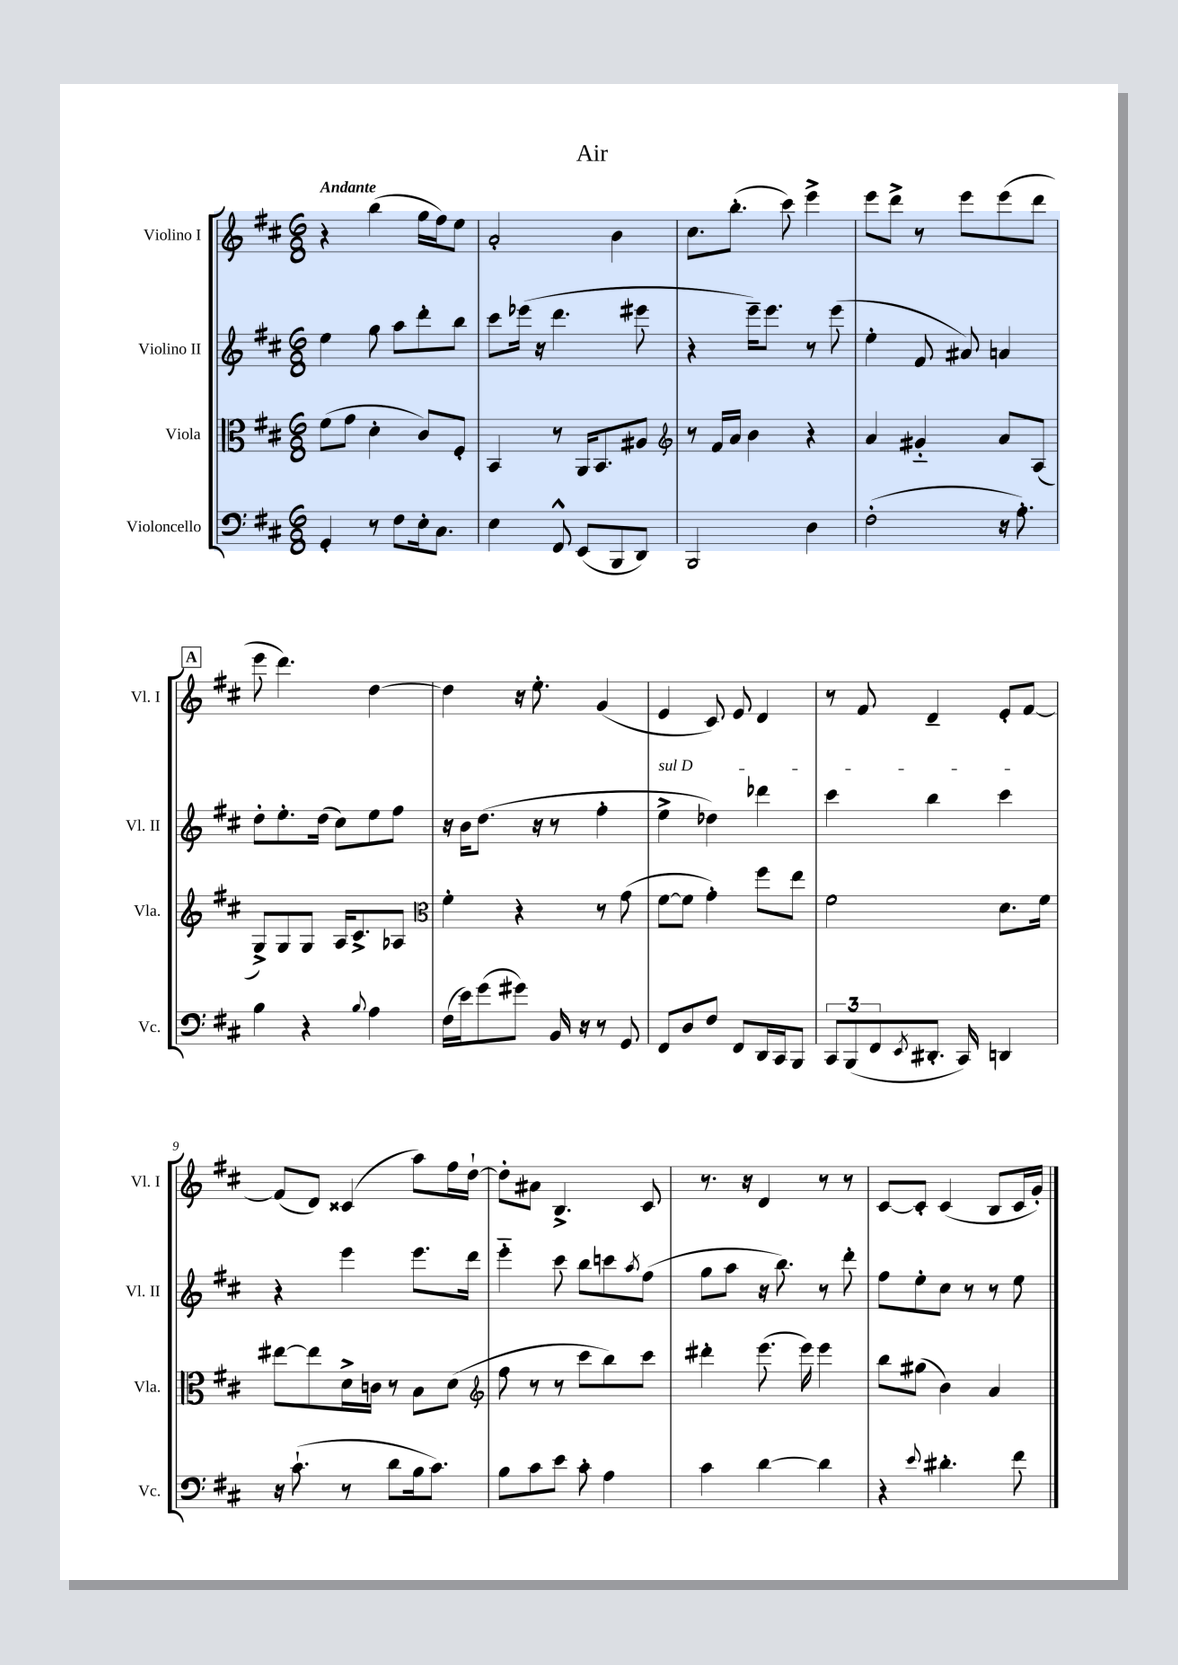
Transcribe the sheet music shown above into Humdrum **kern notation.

**kern	**kern	**kern	**kern
*staff4	*staff3	*staff2	*staff1
*clefF4	*clefC3	*clefG2	*clefG2
*k[f#c#]	*k[f#c#]	*k[f#c#]	*k[f#c#]
*M6/8	*M6/8	*M6/8	*M6/8
4GG'	(8f#	4ee	4r
.	8g	.	.
8r	4d'	8gg	(4bb
8F#	.	8aa	.
16E'	8c#)	8ddd'	16gg
8.C#	.	.	16ff#)
.	8F#'	8bb	8ee
=	=	=	=
4E	4BB	8ccc#	2a'
.	.	(16eee-	.
.	.	16r	.
8FF#^^	8r	4.ddd	.
(8EE	16AA	.	.
.	8.BB	.	.
8BBB	.	.	4b
8DD)	8A#	8eee#	.
=	=	=	=
*	*clefG2	*	*
2BBB	8r	4r	8.cc#
.	16f#	.	.
.	16a	.	(8.bb'
.	4b	16eee~)	.
.	.	8.eee	.
.	.	.	8ccc#)
4D	4r	8r	4eee^
.	.	(8eee	.
=	=	=	=
(2F#'	4a	4ee'	8eee
.	.	.	8ddd^
.	4g#'~	8f#	8r
.	.	8a#)	8eee
16r	8a	4a	(8eee
8.A')	.	.	.
.	(8A	.	8ddd
=	=	=	=
4B	8G^)	8dd'	8eee
.	8G	8.ee'	4.ddd)
4r	8G	.	.
.	.	(16dd	.
.	16A	8cc#)	.
.	8.c#^	.	.
8qqB	.	.	.
4A	.	8ee	[4dd
.	8A-	8ff#	.
=	=	=	=
*	*clefC3	*	*
(16F#	4f#'	16r	4dd]
16e)	.	16b	.
(8g	.	(8.dd	.
8g#)	4r	.	16r
.	.	16r	8.ee'
16BB	.	8r	.
16r	.	.	.
8r	8r	4ff#'	(4g
8GG	(8g	.	.
=	=	=	=
8FF#	[8f#	4ee^	4e
8D	8f#]	.	.
8F#	4g')	4dd-)	8c#)
8FF#	.	.	8e
16DD	8ff#	4ddd-	4d
16CC#	.	.	.
8BBB	8ee	.	.
=	=	=	=
12CC#	2f#	4ccc#	8r
(12BBB	.	.	.
.	.	.	8f#
12FF#	.	.	.
8qEE	.	.	.
8.DD#'	.	4bb	4d~
16CC#)	.	.	.
4DD	8.d	4ccc#	8e'
.	.	.	[8f#
.	16f#	.	.
=	=	=	=
16r	[8ee#	4r	(8f#]
(8.c#`	.	.	.
.	8ee#]	.	8d)
8r	16d^	4eee	(4c##
.	16c	.	.
8d	8r	.	.
16B	8B	8.eee	8aa)
8.c#)	.	.	.
.	(8d	.	16ff#
.	.	16ddd	[16dd`
=	=	=	=
*	*clefG2	*	*
8B	8ff#	4eee'~	8dd']
8c#	8r	.	8a#
8e	8r	8ccc#	4.B^
8c#'	8ccc#	8bb	.
4A	8bb)	8ccc	.
.	.	8qaa	.
.	8ccc#	(8ff#	8c#
=	=	=	=
4c#	4ddd#'	8gg	8.r
.	.	8aa	.
.	.	.	16r
[4d	(8.eee	16r	4d
.	.	8.bb)	.
.	16eee)	.	.
4d]	4eee	8r	8r
.	.	8ddd'	8r
=	=	=	=
4r	8bb	8ff#	[8c#
.	(8gg#	8ee'	8c#']
8qqe	.	.	.
4.d#'	4b)	8cc#	(4c#
.	.	8r	.
.	4a	8r	8B
8f#	.	8ee	16c#
.	.	.	16g')
==	==	==	==
*-	*-	*-	*-
